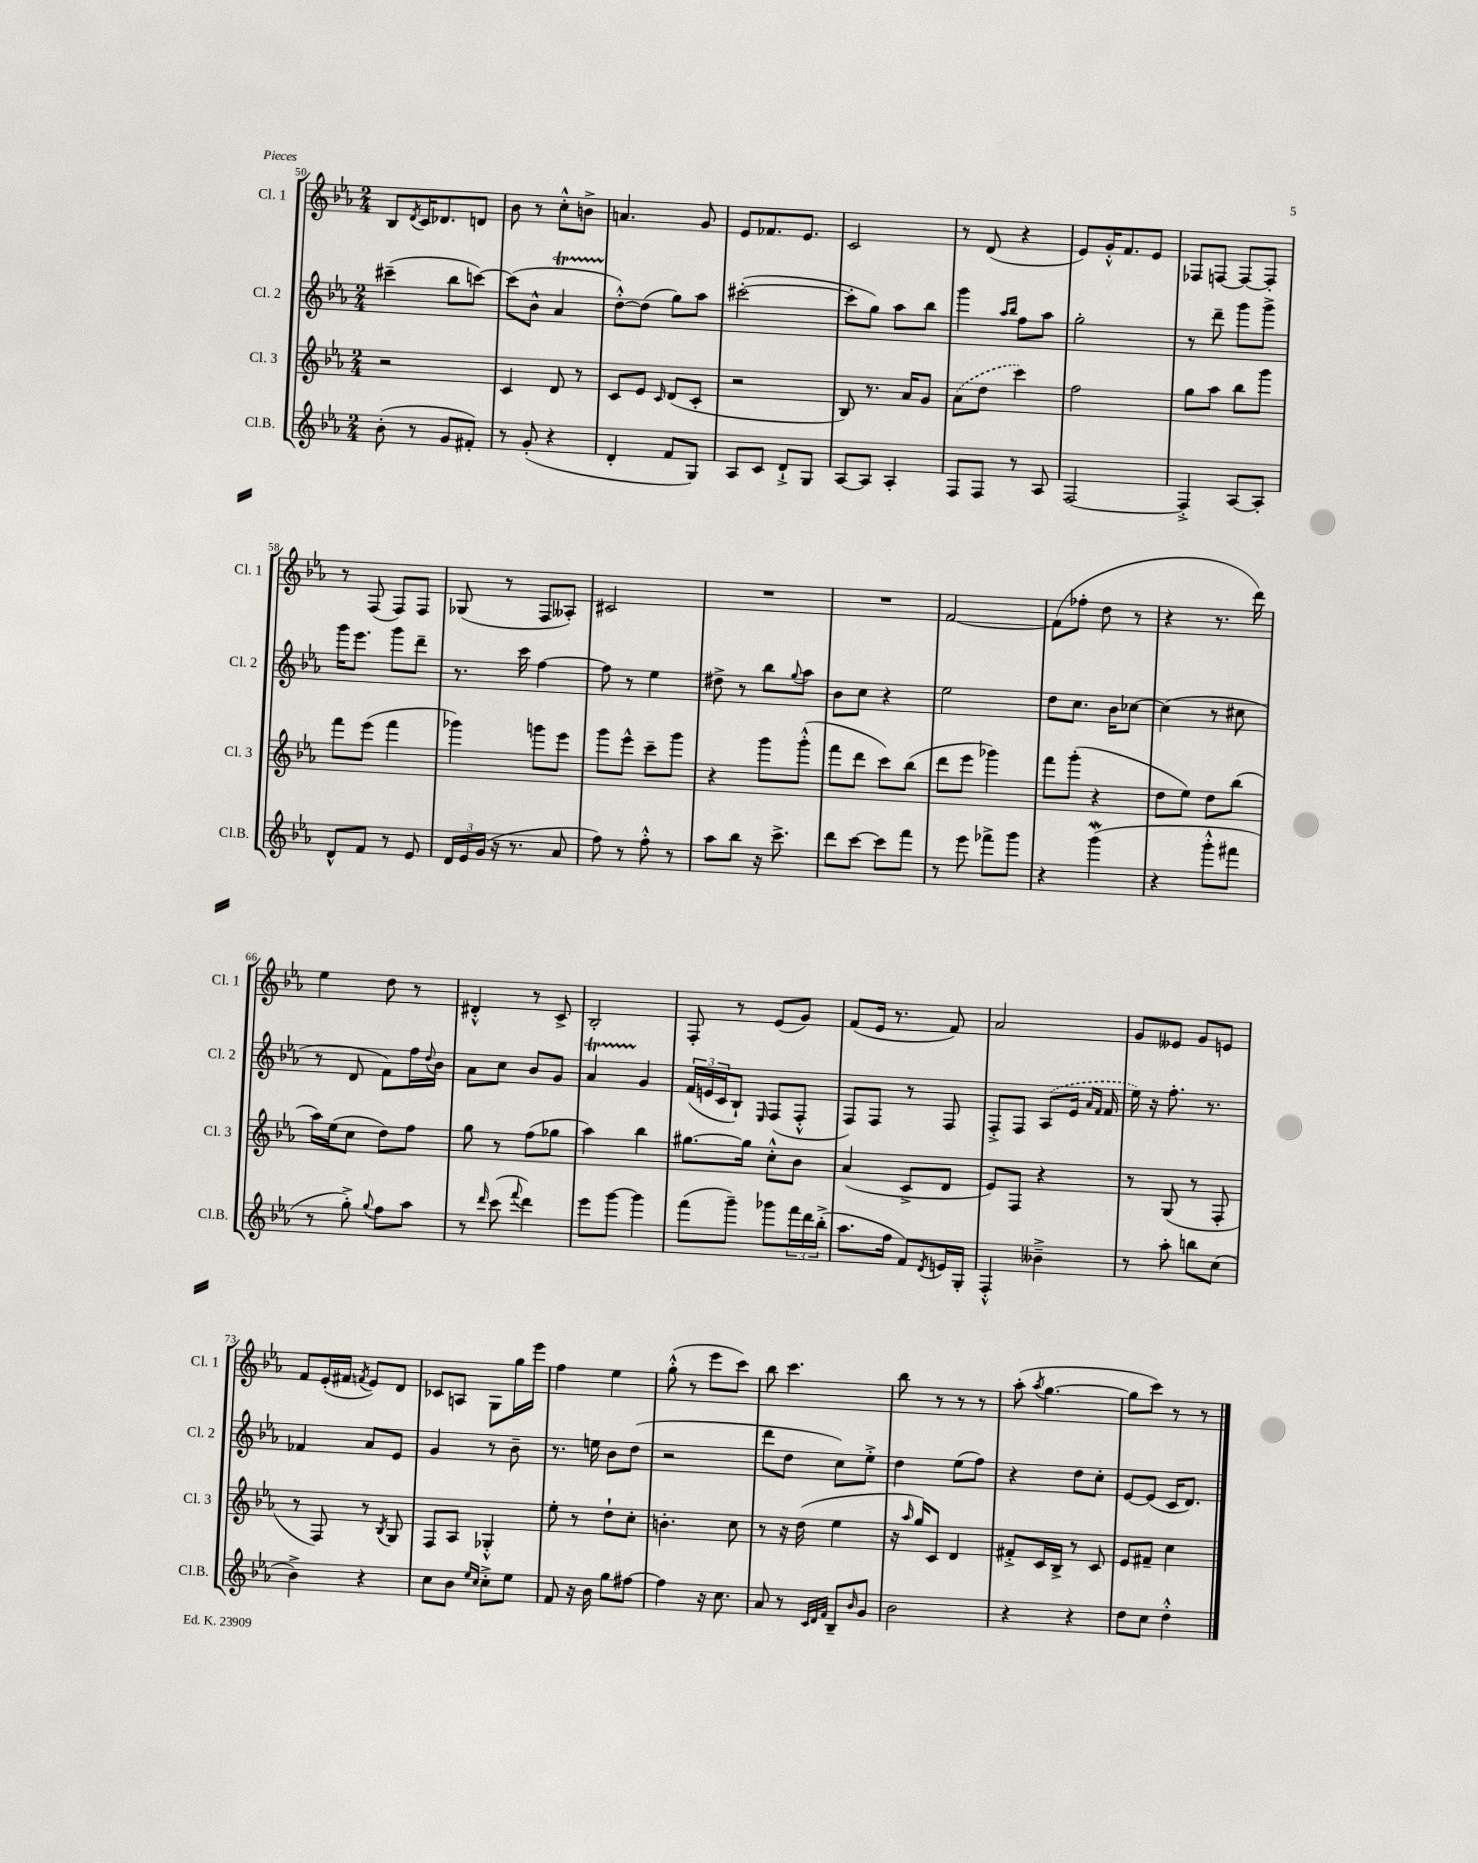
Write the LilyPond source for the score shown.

<<
\new StaffGroup <<
\new Staff = "s0" \with { instrumentName = "Cl. 1" shortInstrumentName = "Cl. 1" } {
    \clef treble \key ees \major \numericTimeSignature \time 2/4
    bes8 \acciaccatura { d'8 } c'16 des'8. d'8 |
    bes'8 r8 c''8-.-^ b'8-> |
    a'4. g'8 |
    ees'8 fes'8. ees'8. |
    c'2 |
    r8 d'8( r4 |
    ees'8) g'16-.-^ f'8. ees'8 |
    fes8 f8~ f8~ f8-. |
    r8 f8( f8) f8 |
    ges8( r8 f8 aeses8-.) |
    cis'2 |
    R2 |
    R2 |
    f'2~ |
    f'8( fes''8-. d''8 r8 |
    r4 r8. d'''16) |
    ees''4 d''8 r8 |
    dis'4-.-^ r8 c'8-> |
    bes2-. |
    f8-. r8 ees'8( g'8) |
    f'8( ees'16 r8. f'8) |
    aes'2 |
    g'8 eeses'8 g'8 e'8 |
    f'8 ees'16-.( fis'16 \acciaccatura { f'8 } ees'8) d'8 |
    ces'8 a8 g8 g''16 ees'''16 |
    f''4 ees''4 |
    g''8-.-^( r8 ees'''8 c'''8) |
    bes''8 c'''4. |
    bes''8 r8 r8 r8 |
    aes''8-.( \acciaccatura { aes''8 } g''4.~ |
    g''8 c'''8) r8 r8 \bar "|." |
}
\new Staff = "s1" \with { instrumentName = "Cl. 2" shortInstrumentName = "Cl. 2" } {
    \clef treble \key ees \major \numericTimeSignature \time 2/4
    cis'''4--( bes''8 c'''8~) |
    c'''8( bes'8-^ aes'4\startTrillSpan |
    d''8~-.-^\stopTrillSpan) d''8( g''8) aes''8 |
    cis'''2~-.( |
    cis'''8-. g''8) aes''8 bes''8 |
    g'''4 \grace { aes''16 bes''16 } f''8 aes''8 |
    g''2-. |
    r8 d'''8-- g'''8 g'''8-> |
    g'''16 ees'''8. g'''8 d'''8-- |
    r8. c'''16 f''4~ |
    f''8 r8 ees''4 |
    dis''8-> r8 bes''8 \appoggiatura { g''8 } aes''8 |
    bes'8 c''8 r4 |
    ees''2 |
    d''8 c''8. bes'16 ces''8~ |
    ces''4( r8 cis''8 |
    r8 d'8 f'8) f''16 \appoggiatura { d''8 } bes'16 |
    aes'8 c''8 bes'8 g'8 |
    aes'4\startTrillSpan g'4\stopTrillSpan |
    \tuplet 3/2 { f'16( e'16 c'16 } bes8-!) \grace { ees16 } f8( f8-.-^ |
    f8) f8 r8 f8 |
    f8-.-> f8 \once \slurDashed aes8( ees'16 \grace { aes'16 f'16 } f'16 |
    ees''16) r16 f''8.-. r8. |
    fes'4 aes'8 ees'8 |
    g'4 r8 bes'8-- |
    r8. e''16 bes'8 d''8( |
    r2 |
    d'''8 d''8 c''8) ees''8-.-> |
    d''4 ees''8( f''8) |
    r4 d''8 c''8-. |
    ees'8~ ees'8( c'16 d'8.) \bar "|." |
}
\new Staff = "s2" \with { instrumentName = "Cl. 3" shortInstrumentName = "Cl. 3" } {
    \clef treble \key ees \major \numericTimeSignature \time 2/4
    r2 |
    c'4 d'8 r8 |
    c'8 ees'8 \grace { c'16 } d'8( c'8-. |
    r2 |
    bes8) r8. aes'16 g'8 |
    \once \slurDashed aes'8( d''8 c'''4) |
    f''2 |
    g''8 aes''8 bes''8 g'''8 |
    f'''8 ees'''8( f'''4 |
    ges'''4) g'''8 ees'''8 |
    g'''8 ees'''8-^ c'''8-- g'''8 |
    r4 g'''8 g'''8-.-^( |
    f'''8 d'''8 c'''8) bes''8( |
    d'''8 ees'''8 ges'''4) |
    f'''8 g'''8-.( r4 |
    d''8 ees''8) d''8 bes''8( |
    aes''16) ees''16( c''8 d''8) f''8 |
    g''8 r8 f''8( ges''8 |
    aes''4) bes''4 |
    gis''8.~ gis''16 c''8-.-^ bes'8 |
    aes'4( c'8-> d'8 |
    ees'8) f8 r4 |
    r8 g8( r8 f8-. |
    r8 f8) r8 \acciaccatura { bes8 } g8 |
    f8 aes8 ges4-.-^ |
    ees''8-. r8 d''8-! c''8-. |
    b'4.-. c''8 |
    r8 r16 d''16( ees''4 |
    r16 \grace { aes''16 } g''16) c'8 d'4 |
    fis'8-.-> c'16 bes16-> r8 c'8 |
    ees'8 fis'8-- c''4 \bar "|." |
}
\new Staff = "s3" \with { instrumentName = "Cl.B." shortInstrumentName = "Cl.B." } {
    \clef treble \key ees \major \numericTimeSignature \time 2/4
    bes'8-.( r8 g'8 fis'8-.) |
    r8 g'8-.( r4 |
    d'4-. f'8 g8) |
    aes8 c'8 d'8-!-> g8 |
    aes8~ aes8 aes4-. |
    f8 f8 r8 aes8 |
    f2~ |
    f4-.-> aes8~ aes8-. |
    d'8-^ f'8 r8 ees'8 |
    \tuplet 3/2 { d'16 ees'16 g'16( } r16 r8. aes'8 |
    f''8) r8 f''8-.-^ r8 |
    aes''8 bes''8 r16 c'''8.-> |
    d'''8 c'''8~ c'''8 f'''8 |
    r8 ees'''8 fes'''8-> g'''8 |
    r4 g'''4\mordent( |
    r4 g'''8-.-^ fis'''8 |
    r8 g''8-.->) \appoggiatura { g''8 } f''8 aes''8 |
    r8 \grace { d'''16 } c'''8( \appoggiatura { f'''8 } d'''4) |
    ees'''8 g'''8~ g'''4 |
    f'''8( g'''8--) ges'''8 \tuplet 3/2 { f'''16 d'''16 bes''16-.->( } |
    aes''8. f''16 f'8) \acciaccatura { d'8 } e'16 g16-. |
    f4-.-^ beses'4---> |
    r8 aes''8-. b''8 c''8( |
    bes'4->) r4 |
    c''8 bes'8 \grace { ees''16 c''16 } c''8-.-> ees''8 |
    f'8 r16 bes'16 g''8 fis''8~ |
    fis''4 r16 c''8. |
    aes'8 r8 \grace { c'32 d'32 f'32 } bes8-- \grace { bes'16 } g'8 |
    bes'2 |
    r4 r4 |
    d''8 c''8 d''4-.-^ \bar "|." |
}
>>
>>
\layout { \context { \Score currentBarNumber = #50 } }
